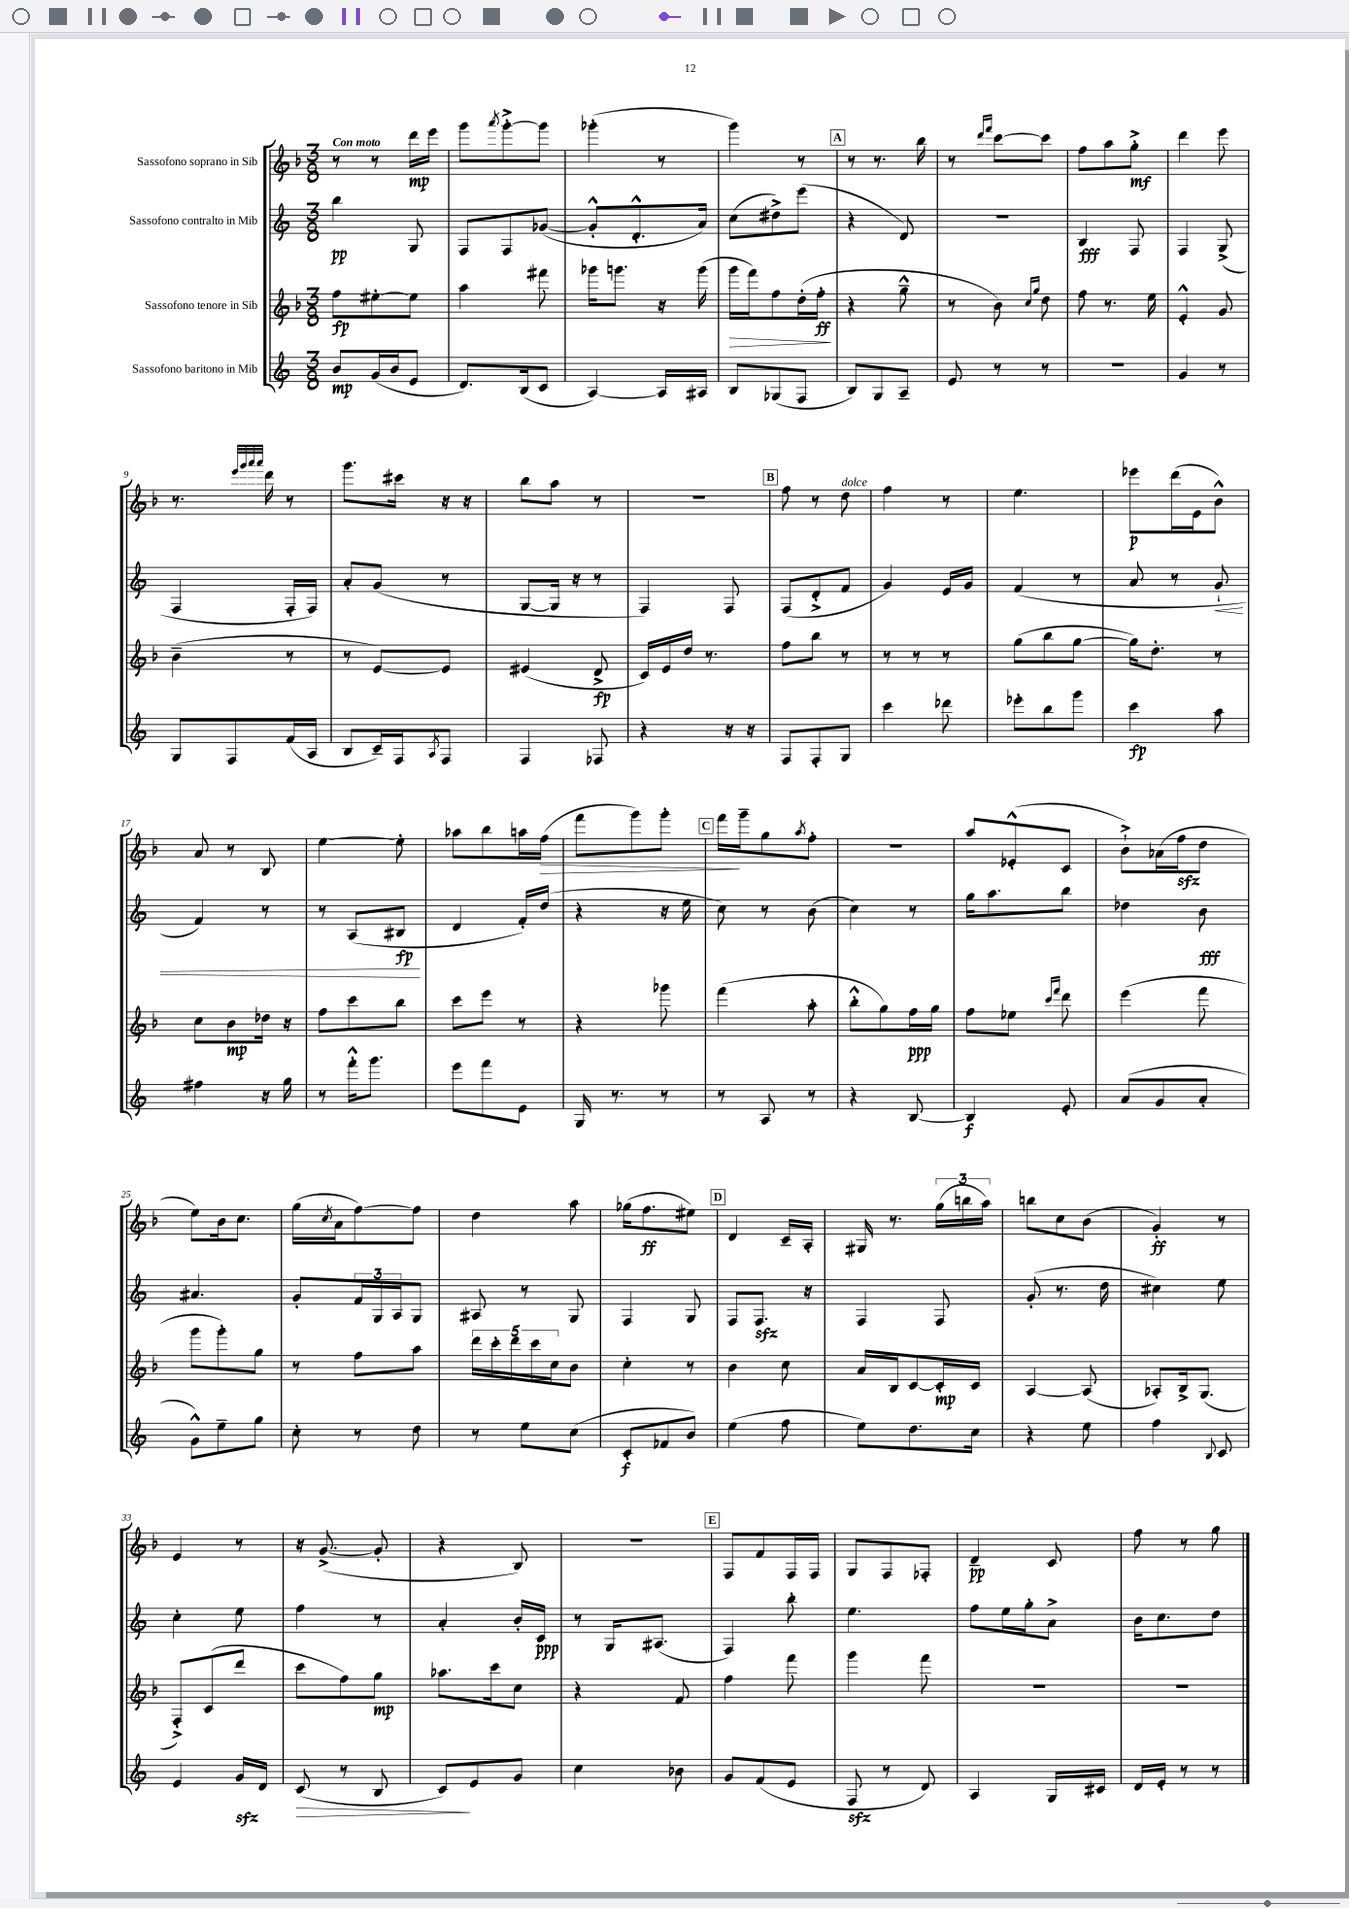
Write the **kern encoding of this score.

**kern	**kern	**kern	**kern
*staff4	*staff3	*staff2	*staff1
*clefG2	*clefG2	*clefG2	*clefG2
*k[]	*k[b-]	*k[]	*k[b-]
*M3/8	*M3/8	*M3/8	*M3/8
8b/L	8ff\L	4bb\	8r
(16g/L	[8ee#'\	.	8r
16b/J	.	.	.
8e/J	8ee#\]J	8G/	16ddd\LL
.	.	.	16eee\JJ
=	=	=	=
8.d/L)	4aa\	8F/L	8ggg\L
.	.	.	8qaaa/
.	.	8F/	[8ggg'^\
(16B/k	.	.	.
8c/J	8fff#\	([8g-/J	8ggg\]J
=	=	=	=
[4A/)	16ggg-\LK	8g-'^^/]L	(4ggg-'\
.	8.ggg\J	.	.
.	.	8.d'^^/	.
16A/]LL	16r	.	8r
16A#/JJ	(16ggg\	16a/Jk)	.
=	=	=	=
8B/L	16ggg\LL	(8cc\L	4ggg\)
.	16fff\J)	.	.
(8G-/	8ff\	8dd#^\)	.
8F/J	(16dd'\L	(8eee\J	8r
.	16ff'\JJ	.	.
=	=	=	=
8B/L)	4r	4r	8r
8G/	.	.	8.r
8A~/J	8gg~^^\	8d/)	.
.	.	.	16bb-\
=	=	=	=
8e/	8r	4.r	8r
.	.	.	16qqddd/LL
.	.	.	16qqfff/JJ
8r	8b-\)	.	[8ccc\L
.	16qqcc/LL	.	.
.	16qqgg/JJ	.	.
8r	8dd\	.	8ccc\]J
=	=	=	=
4.r	8ff\	4B/	8ff\L
.	8.r	.	8aa\
.	.	8F/	8gg'^\J
.	16ee\	.	.
=	=	=	=
4g/	4e'^^/	4F/	4ddd\
8r	8g/	(8G^/	8eee\
=	=	=	=
8G/L	(4b-~\	4F/	8.r
8F/	.	.	.
.	.	.	32qqeee/LLL
.	.	.	32qqggg/
.	.	.	32qqaaa/
.	.	.	32qqaaa/JJJ
.	.	.	16ddd\
(16f/L	8r	16F'/LL	8r
16A/JJ	.	16F/JJ)	.
=	=	=	=
8B/L	8r	8a'/L	8.ggg\L
16c~/L)	[8e/L)	(8g/J	.
16F/J	.	.	16ccc#\Jk
8qA/	.	.	.
8F/J	8e/]J	8r	16r
.	.	.	16r
=	=	=	=
4F/	(4e#/	[8G/L	8bb-\L
.	.	16G/]Jk	8aa\J
.	.	16r	.
8F-/	8d^/	8r	8r
=	=	=	=
4r	16c/LL)	4F/)	4.r
.	16e/	.	.
.	16dd/JJ	.	.
.	8.r	.	.
16r	.	8F/	.
16r	.	.	.
=	=	=	=
8F/L	8ff\L	(8F/L	8ff\
8F'/	8bb-\J	8d'^/	8r
8G/J	8r	8f/J	8dd\
=	=	=	=
4ccc\	8r	4g/)	4ff\
.	8r	.	.
8ddd-\	8r	16e/LL	8r
.	.	16g/JJ	.
=	=	=	=
8eee-'\L	(8gg\L	(4f/	4.ee\
8bb\	8bb-\	.	.
8ggg\J	[8gg\J	8r	.
=	=	=	=
4ccc\	16gg\]LK)	8a/	8eee-\L
.	8.dd'\J	.	.
.	.	8r	(16ddd\L
.	.	.	16e\J
8aa\	8r	8g`/	8b-^^\J)
=	=	=	=
4ff#\	8cc\L	4f/)	8a/
.	8b-\	.	8r
16r	16dd-\Jk	8r	8B-/
16gg\	16r	.	.
=	=	=	=
8r	8ff\L	8r	[4ee\
16fff'^^\LK	8ccc\	(8A/L	.
8.ggg\J	.	.	.
.	8bb-\J	8B#/J	8ee'\]
=	=	=	=
8eee\L	8ccc\L	4d/	8aa-\L
8fff\	8eee\J	.	8bb-\
8e\J	8r	16f'/LL)	16aa\L
.	.	(16dd/JJ	(16ff\JJ
=	=	=	=
16G/	4r	4r	8fff\L
8.r	.	.	.
.	.	.	8ggg\)
8r	8ggg-\	16r	8ggg'\J
.	.	16ee\	.
=	=	=	=
8r	(4fff\	8cc\)	16fff\LL
.	.	.	16ggg~\J
8A/	.	8r	8gg\
.	.	.	8qaa/
8r	8aa'\	(8b\	8ff'\J
=	=	=	=
4r	8bb-'^^\L	4cc\)	4.r
.	8gg\)	.	.
[8B/	16ff\L	8r	.
.	16gg\JJ	.	.
=	=	=	=
4B/]	8ff\L	16gg\LK	8aa/L
.	.	8.aa\	.
.	8ee-\J	.	(8e-'^^/
.	16qqccc/LL	.	.
.	16qqfff/JJ	.	.
8e'/	8ddd\	8bb\J	8c/J
=	=	=	=
(8a/L	(4eee\	4dd-\	8b-`^\L)
8g/	.	.	(16a-\L
.	.	.	16ff\J
8a'/J	8fff\	8b\	8dd\J
=	=	=	=
8g^^\L)	8ggg\L	4.a#/	8ee\L)
8ee~\	8ggg'\)	.	16b-\k
.	.	.	8.cc\J
8gg\J	8gg\J	.	.
=	=	=	=
8cc'\	8r	8g'/L	(16gg\LL
.	.	.	8qcc/
.	.	.	16a\J
8r	8ff\L	24f/L	[8ff\)
.	.	24G/	.
.	.	24A/J	.
8dd\	8aa\J	8G/J	8ff\]J
=	=	=	=
8r	20ddd\LL	8A#/	4dd\
.	20ccc'\	.	.
.	20ddd\	.	.
8ee\L	.	8r	.
.	20ccc\	.	.
.	20cc\J	.	.
(8cc\J	8b-\J	8G/	8aa\
=	=	=	=
8c'/L	4cc'\	4F/	(16gg-\LK
.	.	.	8.ff\
8f-/	.	.	.
8b/J)	8r	8G/	8ee#\J)
=	=	=	=
(4ee\	4b-\	8F/L	4d/
.	.	8.F/J	.
8ff\	8cc\	.	16c~/LL
.	.	16r	16A'/JJ
=	=	=	=
8ee\L)	16a/LL	4F/	16G#/
.	16B-/J	.	8.r
8.dd\	[8c/	.	.
.	16c'/]L	8F/	(24gg\LL
.	.	.	24bb\
16cc\Jk	16c/JJ	.	.
.	.	.	24aa\JJ)
=	=	=	=
4r	[4A/	(8g'/	8bb\L
.	.	8.r	8cc\
8ee\	(8A/]	.	(8b-\J
.	.	16dd\	.
=	=	=	=
4ff\	8A-'/L)	4cc#\)	4g'/)
.	16B-^/k	.	.
.	(8.G/J	.	.
8qqB/	.	.	.
8c/	.	8ee\	8r
=	=	=	=
4e/	8F'^/L)	4cc'\	4e/
.	(8c/	.	.
16g/LL	8ddd/J	8ee\	8r
16d/JJ	.	.	.
=	=	=	=
(8c/	8ccc\L	4ff\	16r
.	.	.	([8.g^/
8r	8ff\)	.	.
8B/	8gg\J	8r	8g'/]
=	=	=	=
8c/L)	8.aa-\L	4a'/	4r
8e/	.	.	.
.	16ccc\k	.	.
8g/J	8cc\J	16b'/LL	8B-/)
.	.	16c/JJ	.
=	=	=	=
4cc\	4r	8r	4.r
.	.	16G/LK	.
.	.	(8.A#/J	.
8b-\	8f/	.	.
=	=	=	=
8g/L	4ff\	4F/)	8F/L
(8f/	.	.	8f/
8e/J	8fff\	8bb'\	16F/L
.	.	.	16F/JJ
=	=	=	=
8F/	4ggg\	4.ee\	8G/L
8r	.	.	8F/
8d/)	8fff\	.	8F-'/J
=	=	=	=
4A/	4.r	8ff\L	4d~/
.	.	16ee\L	.
.	.	16gg'\J	.
16G/LL	.	8a^\J	8c/
16c#/JJ	.	.	.
=	=	=	=
16d/LL	4.r	16b\LK	8ff\
16e'/JJ	.	8.cc\	.
8r	.	.	8r
8r	.	8dd\J	8gg\
==	==	==	==
*-	*-	*-	*-
